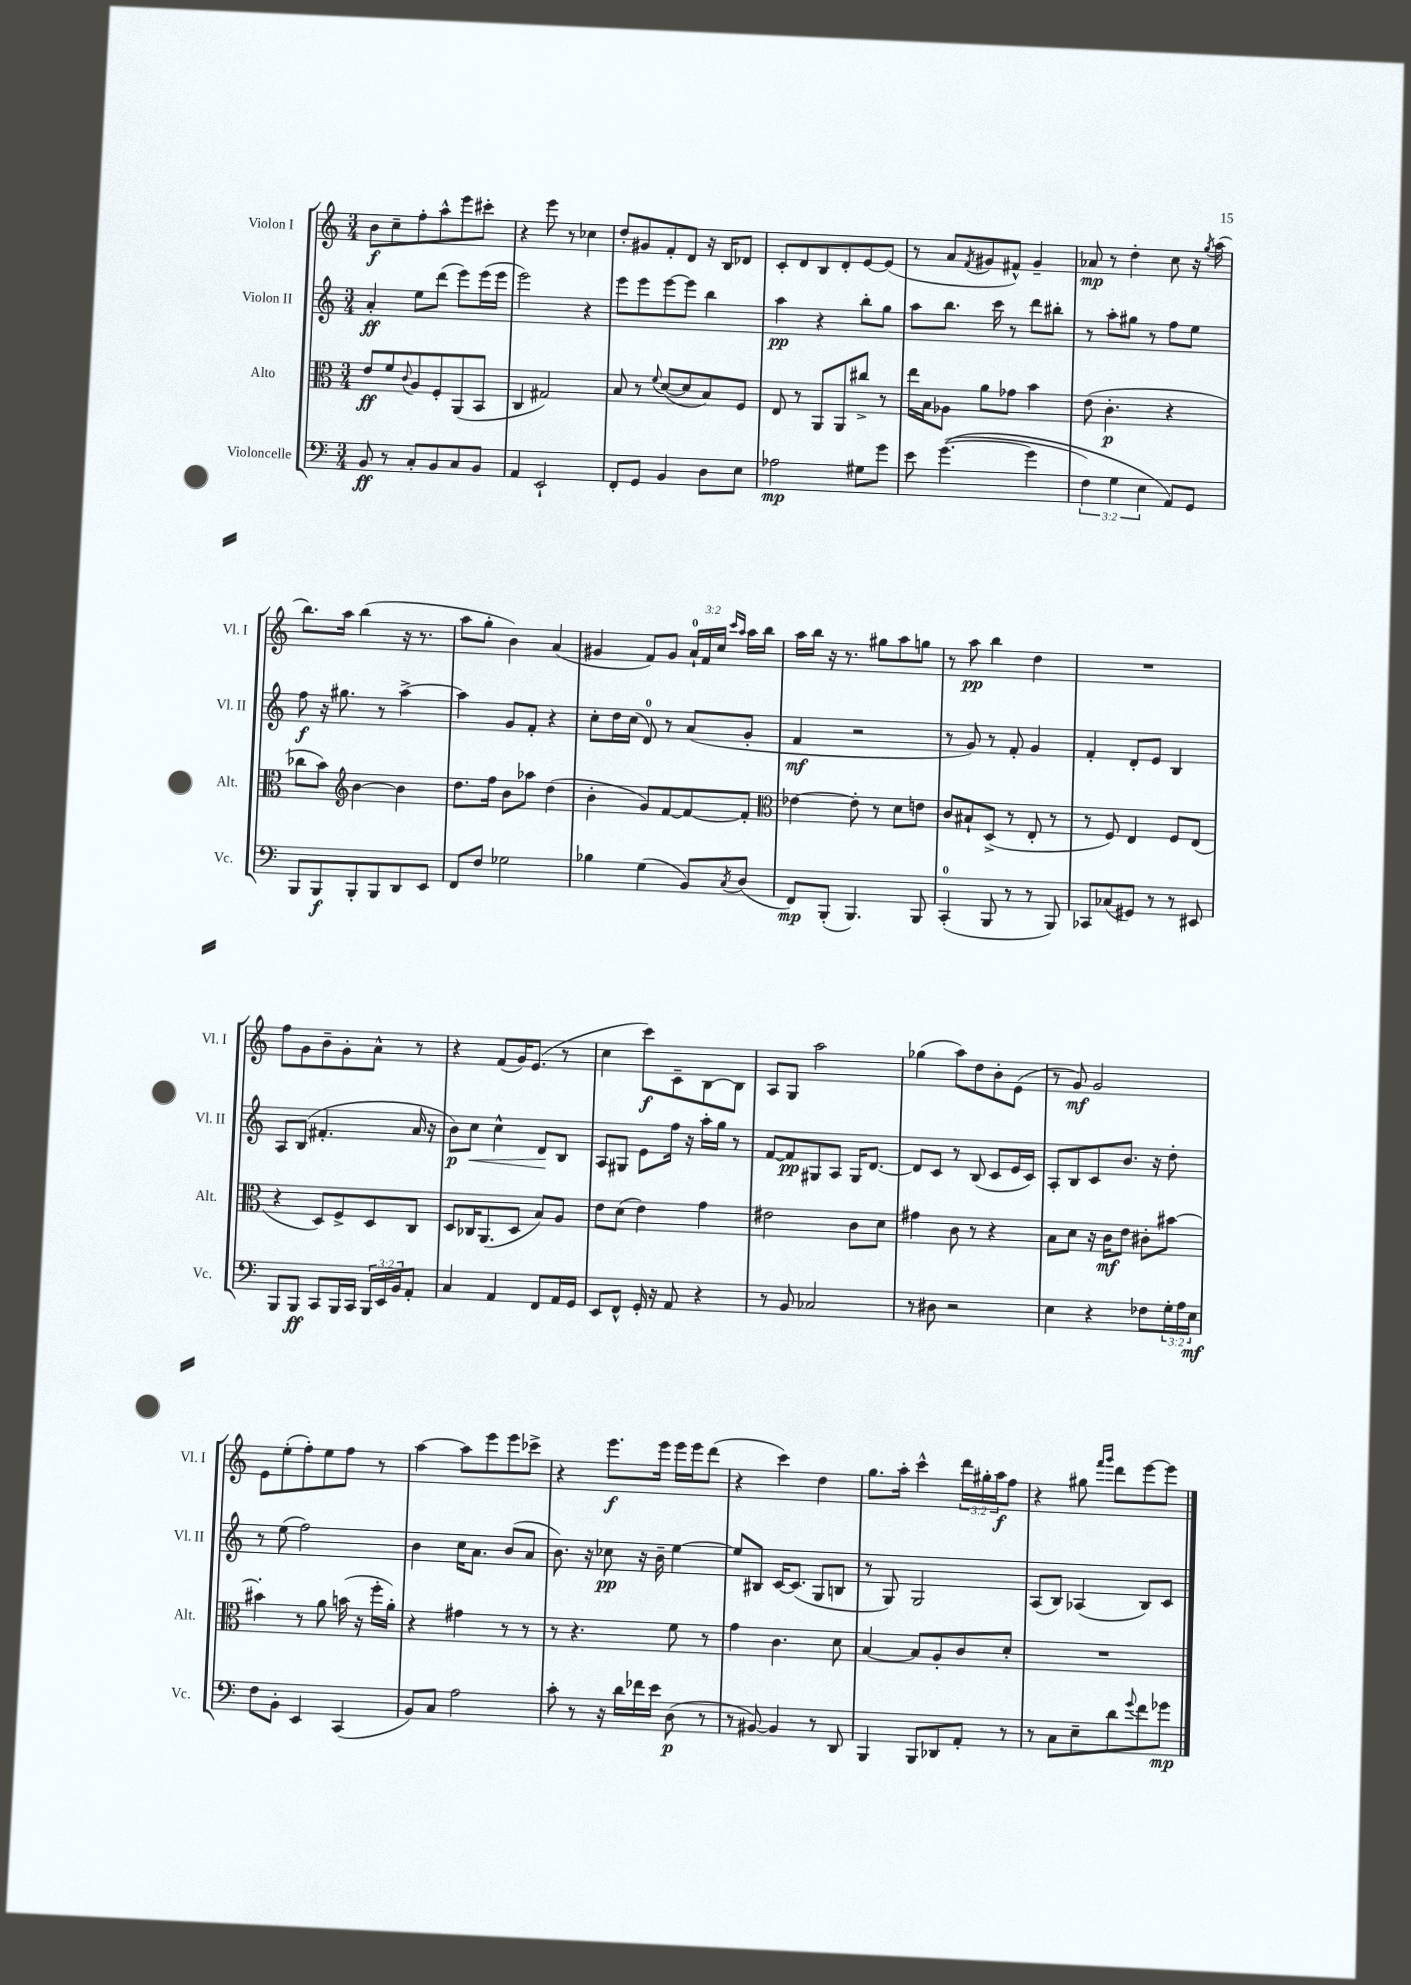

**kern	**dynam	**kern	**dynam	**kern	**dynam	**kern	**dynam
*part4	*part4	*part3	*part3	*part2	*part2	*part1	*part1
*staff4	*staff4	*staff3	*staff3	*staff2	*staff2	*staff1	*staff1
*I"Violoncelle	*	*I"Alto	*	*I"Violon II	*	*I"Violon I	*
*I'Vc.	*	*I'Alt.	*	*I'Vl. II	*	*I'Vl. I	*
*clefF4	*	*clefC3	*	*clefG2	*	*clefG2	*
*k[]	*	*k[]	*	*k[]	*	*k[]	*
*M3/4	*	*M3/4	*	*M3/4	*	*M3/4	*
=1	=1	=1	=1	=1	=1	=1	=1
8BB/	ff	8e/L	ff	4a'/	ff	8b\L	f
8r	.	8f/	.	.	.	8cc~\	.
.	.	8qqc/	.	.	.	.	.
8C'/L	.	8A/	.	8ee\L	.	8ff'\	.
8BB/	.	8F'/	.	(8ddd\J	.	8aa^^\	.
8C/	.	(8AA/	.	8eee\L)	.	8eee\	.
8BB/J	.	8BB/J	.	(16eee\L	.	8ccc#X'\J	.
.	.	.	.	16eee\JJ	.	.	.
=2	=2	=2	=2	=2	=2	=2	=2
4AA/	.	4C/	.	2eee\)	.	4r	.
2EE`/	.	2G#X/)	.	.	.	8eee\	.
.	.	.	.	.	.	8r	.
.	.	.	.	4r	.	4cc-X\	.
=3	=3	=3	=3	=3	=3	=3	=3
8FF'/L	.	8B/	.	8eee\L	.	8dd'/L	.
8GG/J	.	8r	.	8eee\	.	8g#X/	.
.	.	8qqf/	.	.	.	.	.
4BB/	.	([8d/L	.	[8eee\	.	8f'/	.
.	.	8d/]	.	8eee\J]	.	8d/J	.
8D\L	.	8B/)	.	4bb\	.	16r	.
.	.	.	.	.	.	16B/KL	.
8E\J	.	8F/J	.	.	.	8d-X/J	.
=4	=4	=4	=4	=4	=4	=4	=4
2A-X\	mp	8E/	.	4aa\	pp	8c'/L	.
.	.	8r	.	.	.	8d/	.
.	.	8AA/L	.	4r	.	8B/	.
.	.	8AA/	.	.	.	8d'/	.
8G#X\L	.	8cc#X^/J	.	8bb'\L	.	[8e/	.
8g\J	.	8r	.	8gg\J	.	(8e/J]	.
=5	=5	=5	=5	=5	=5	=5	=5
8e\	.	16ee\LL	.	8aa\L	.	8r	.
.	.	16B\J	.	.	.	.	.
(([4.g\	.	8A-X\J	.	8.bb\J	.	8a/L	.
.	.	.	.	.	.	8qf/	.
.	.	8a\L	.	.	.	8g#X/	.
.	.	.	.	16ccc\	.	.	.
.	.	8g-X\J	.	8r	.	8f#X^^/J)	.
4g\]	.	4b\	.	8ddd\L	.	4g#~/	.
.	.	.	.	8bb#X'\J	.	.	.
=6	=6	=6	=6	=6	=6	=6	=6
6F\)	.	(8e\	.	8r	.	8a-X/	mp
.	.	4.c'\	p	8aa'\L	.	8r	.
6G\	.	.	.	.	.	.	.
.	.	.	.	8gg#X\J	.	4dd'\	.
6E\	.	.	.	.	.	.	.
.	.	.	.	8r	.	.	.
8AA/L)	.	4r	.	8ff\L	.	8cc\	.
8GG/J	.	.	.	8ee\J	.	16r	.
.	.	.	.	.	.	8qgg/	.
.	.	.	.	.	.	(16aa\	.
!!LO:LB:g=z
=7	=7	=7	=7	=7	=7	=7	=7
8BBB/L	.	8cc-X\L	.	8ff\	f	8.bb\L)	.
8BBB/	f	8b\J)	.	16r	.	.	.
.	.	.	.	8.gg#X\	.	16aa\Jk	.
*	*	*clefG2	*	*	*	*	*
8BBB'/	.	[4b\	.	.	.	(4bb\	.
8BBB/	.	.	.	8r	.	.	.
8DD/	.	4b\]	.	[4aa^\	.	16r	.
.	.	.	.	.	.	8.r	.
8EE/J	.	.	.	.	.	.	.
=8	=8	=8	=8	=8	=8	=8	=8
8FF/L	.	8.dd\L	.	4aa\]	.	8aa\L	.
8F/J	.	.	.	.	.	8gg'\J	.
.	.	16ff\Jk	.	.	.	.	.
2G-X\	.	8b\L	.	8g/L	.	4b\)	.
.	.	8aa-X\J	.	8f'/J	.	.	.
.	.	(4dd\	.	4r	.	(4a/	.
=9	=9	=9	=9	=9	=9	=9	=9
4B-X\	.	4b'\	.	8cc'\L	.	4g#X/	.
.	.	.	.	16dd\L	.	.	.
.	.	.	.	(16cc\JJ	.	.	.
(4G\	.	8g/L)	.	8d/)	.	8f/L)	.
.	.	[8f/	.	8r	.	8g#/J	.
8BB/L)	.	8f/_	.	(8a/L	.	24a`/LL	.
.	.	.	.	.	.	24f/	.
.	.	.	.	.	.	24cc/JJ	.
.	.	.	.	.	.	16qqccc/LL	.
8qC/	.	.	.	.	.	16qqaa/JJ	.
(8D/J	.	8f'/J]	.	8g'/J	.	16aa\LL	.
.	.	.	.	.	.	16bb\JJ	.
=10	=10	=10	=10	=10	=10	=10	=10
*	*	*clefC3	*	*	*	*	*
8FF/L)	mp	[4e-X\	.	4f/	mf	16aa\LL	.
.	.	.	.	.	.	16bb\JJ	.
(8BBB'/J	.	.	.	.	.	16r	.
.	.	.	.	.	.	8.r	.
4.BBB/)	.	8e-'\]	.	2r	.	.	.
.	.	8r	.	.	.	8gg#X\L	.
.	.	8d\L	.	.	.	8aa\	.
8BBB/	.	8en\J	.	.	.	8ggn\J	.
=11	=11	=11	=11	=11	=11	=11	=11
(4CC'/	.	8c/L	.	8r	.	8r	.
.	.	8B#X`/	.	8g/)	.	8aa\	pp
8BBB/	.	(8D^/J	.	8r	.	4bb\	.
8r	.	8r	.	8f'/	.	.	.
8r	.	8E'/	.	4g/	.	4dd\	.
8BBB/)	.	8r	.	.	.	.	.
=12	=12	=12	=12	=12	=12	=12	=12
8CC-X/L	.	8r	.	4f'/	.	2.r	.
(8C-X/	.	8F/)	.	.	.	.	.
8GG#X/J)	.	4E/	.	8d'/L	.	.	.
8r	.	.	.	8e/J	.	.	.
8r	.	8F/L	.	4B/	.	.	.
8EE#X/	.	(8E/J	.	.	.	.	.
!!LO:LB:g=z
=13	=13	=13	=13	=13	=13	=13	=13
8BBB/L	.	4r	.	8A/L	.	8ff\L	.
8BBB/J	ff	.	.	(8B/J	.	8g\	.
8CC/L	.	8D/L)	.	4.f#X'/	.	8b~\	.
16BBB/L	.	8F^/	.	.	.	8g'\	.
16CC/JJ	.	.	.	.	.	.	.
24BBB/LL	.	8D/	.	.	.	8a^^\J	.
24EE/	.	.	.	.	.	.	.
24BB/J	.	.	.	.	.	.	.
8AA'/J	.	8C/J	.	16a/	.	8r	.
.	.	.	.	16r	.	.	.
=14	=14	=14	=14	=14	=14	=14	=14
4C/	.	8D/L	.	8b\L)	p	4r	.
!	!	!	!	!	!LO:HP:b	!	!
.	.	16C-X/K	.	8cc\J	<	.	.
.	.	(8.AA/	.	.	.	.	.
4AA/	.	.	.	4cc^^\	.	(8f/L	.
.	.	8D/J	.	.	.	16g/K)	.
.	.	.	.	.	.	(8.e/J	.
8FF/L	.	8B/L)	.	8d/L	.	.	.
16AA/L	.	8A/J	.	8B/J	[	8r	.
16GG/JJ	.	.	.	.	.	.	.
=15	=15	=15	=15	=15	=15	=15	=15
8EE/L	.	8e\L	.	8A/L	.	4cc\	.
8FF^^/J	.	(8d\J	.	8G#X/J	.	.	.
16GG'/	.	4e\)	.	8e\L	.	8ccc\L)	f
16r	.	.	.	.	.	.	.
8AA/	.	.	.	16ff\Jk	.	8c~\	.
.	.	.	.	16r	.	.	.
4r	.	4g\	.	16aa'\LL	.	[8B\	.
.	.	.	.	16gg\JJ	.	.	.
.	.	.	.	8r	.	8B\J]	.
=16	=16	=16	=16	=16	=16	=16	=16
8r	.	2e#X\	.	[8f/L	.	8A/L	.
8BB/	.	.	.	8f/]	pp	8G/J	.
2C-X/	.	.	.	8G#X/	.	2aa\	.
.	.	.	.	8A/J	.	.	.
.	.	8c\L	.	16G#/KL	.	.	.
.	.	.	.	[8.d/J	.	.	.
.	.	8d\J	.	.	.	.	.
=17	=17	=17	=17	=17	=17	=17	=17
8r	.	4g#X\	.	8d/L]	.	(4gg-X\	.
8D#X\	.	.	.	8c/J	.	.	.
2r	.	8c\	.	8r	.	8aa\L)	.
.	.	8r	.	(8B/	.	8dd\	.
.	.	4r	.	8c/L	.	8b'\	.
.	.	.	.	16e/L	.	(8e\J	.
.	.	.	.	16c/JJ)	.	.	.
=18	=18	=18	=18	=18	=18	=18	=18
4E\	.	8B\L	.	8A'/L	.	8r	.
.	.	8d\J	.	8B/	.	8g/)	mf
4r	.	16r	.	8c/	.	2g/	.
.	.	16c\KL	mf	.	.	.	.
.	.	8e\J	.	8.b/J	.	.	.
8F-X\L	.	8c#X'\L	.	.	.	.	.
.	.	.	.	16r	.	.	.
24G'\L	.	[8b#X\J	.	8dd'\	.	.	.
24A\	.	.	.	.	.	.	.
24E\JJ	mf	.	.	.	.	.	.
!!LO:LB:g=z
=19	=19	=19	=19	=19	=19	=19	=19
8F\L	.	4b#X'\]	.	8r	.	8e\L	.
8BB'\J	.	.	.	(8ee\	.	(8ee'\	.
4EE/	.	8r	.	2ff\)	.	8ff'\)	.
.	.	8a\	.	.	.	8ee\	.
(4CC/	.	(16bn\	.	.	.	8ff\J	.
.	.	16r	.	.	.	.	.
.	.	16ff'\LL	.	.	.	8r	.
.	.	16a'\JJ)	.	.	.	.	.
=20	=20	=20	=20	=20	=20	=20	=20
8BB/L)	.	4r	.	4b\	.	[4aa\	.
8C/J	.	.	.	.	.	.	.
2A\	.	4g#X\	.	16cc\KL	.	8aa\L]	.
.	.	.	.	8.a\J	.	.	.
.	.	.	.	.	.	8eee\	.
.	.	8r	.	(8b/L	.	8eee\	.
.	.	8r	.	8a/J	.	8ccc-X^\J	.
=21	=21	=21	=21	=21	=21	=21	=21
8c'\	.	8r	.	8.b\)	.	4r	.
8r	.	4.r	.	.	.	.	.
.	.	.	.	16r	.	.	.
16r	.	.	.	8cc-X\	pp	8.eee\L	f
16d\LL	.	.	.	.	.	.	.
16f-X\	.	.	.	16r	.	.	.
16e\JJ	.	.	.	16b~\	.	16eee\Jk	.
(8D\	p	8f\	.	[4ee\	.	16eee\LL	.
.	.	.	.	.	.	16eee\J	.
8r	.	8r	.	.	.	(8ddd\J	.
=22	=22	=22	=22	=22	=22	=22	=22
8r	.	4g\	.	8ee/L]	.	4r	.
[8BB#X/)	.	.	.	8B#X/J	.	.	.
4BB#/]	.	4.c\	.	[16c/KL	.	4ccc\)	.
.	.	.	.	(8.c/J]	.	.	.
8r	.	.	.	8G/L	.	4dd\	.
8DD/	.	8d\	.	8Bn/J	.	.	.
=23	=23	=23	=23	=23	=23	=23	=23
4BBB/	.	[4B/	.	8r	.	8.gg\L	.
.	.	.	.	8G/)	.	.	.
.	.	.	.	.	.	16aa'\Jk	.
8BBB/L	.	8B/L]	.	2G/	.	4ccc^^\	.
8DD-X/	.	8A'/	.	.	.	.	.
8AA'/J	.	8c/	.	.	.	24ddd\LL	.
.	.	.	.	.	.	24gg#X'\	.
.	.	.	.	.	.	24aa\J	f
8r	.	8d'/J	.	.	.	8ff\J	.
=24	=24	=24	=24	=24	=24	=24	=24
8r	.	2.r	.	(8A/L	.	4r	.
8C\L	.	.	.	8B/J)	.	.	.
8E~\	.	.	.	(4A-X/	.	8gg#X\	.
.	.	.	.	.	.	16qqfff/LL	.
.	.	.	.	.	.	16qqggg/JJ	.
8d\	.	.	.	.	.	8ddd\L	.
8qqg/	.	.	.	.	.	.	.
8f\	.	.	.	8B/L)	.	[8eee\	.
8g-X\J	mp	.	.	8c/J	.	8eee\J]	.
==	==	==	==	==	==	==	==
*-	*-	*-	*-	*-	*-	*-	*-
